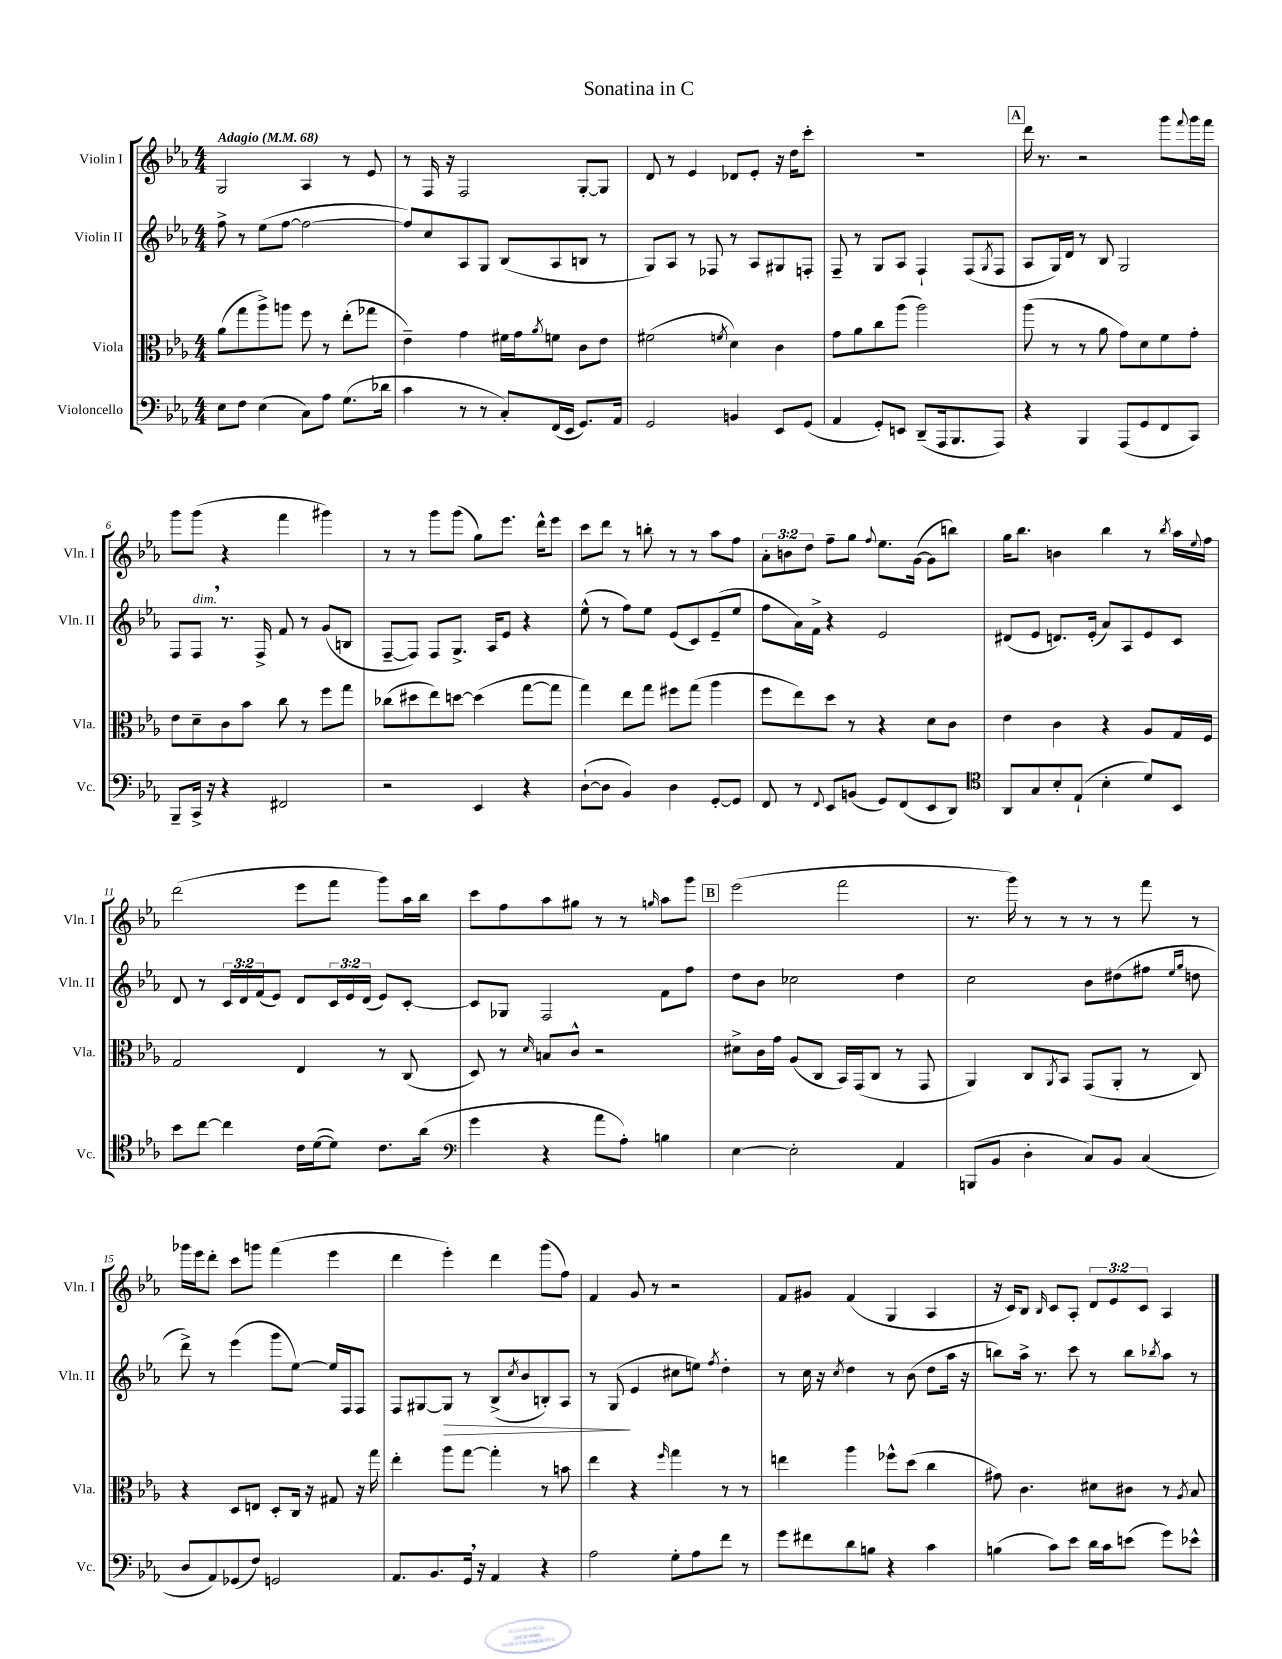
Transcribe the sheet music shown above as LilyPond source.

\header { title = "Sonatina in C" }
<<
\new StaffGroup <<
\new Staff = "s0" \with { instrumentName = "Violin I" shortInstrumentName = "Vln. I" } {
    \clef treble \key ees \major \numericTimeSignature \time 4/4 \override Staff.TupletNumber.text = #tuplet-number::calc-fraction-text \tempo "Adagio" 4 = 68
    g2 aes4 r8 ees'8 |
    r8 f16 r16 f2 g8~-. g8 |
    d'8 r8 ees'4 des'8 ees'8-. r16 d''16 c'''8-. |
    R1 |
    \mark \markup { \box "A" } d'''16 r8. r2 g'''8 \appoggiatura { f'''8 } g'''16 f'''16 |
    g'''8 g'''8( r4 f'''4 gis'''4) |
    r8 r8 g'''8 g'''8( g''8) ees'''8. d'''16-^ ees'''8 |
    c'''8 d'''8 r8 b''8-. r8 r8 aes''8 f''8 |
    \tuplet 3/2 { aes'8-. b'8 d''8 } f''8-- g''8 \appoggiatura { f''8 } ees''8. g'16~( g'8 b''8) |
    g''16 bes''8. b'4 bes''4 r8 \acciaccatura { bes''8 } aes''16 \appoggiatura { ees''8 } f''16 |
    d'''2( ees'''8 f'''8 g'''8) aes''16 bes''16 |
    c'''8 f''8 aes''8 gis''8 r8 r8 \grace { g''16 } aes''8 g'''8 |
    \mark \markup { \box "B" } ees'''2( f'''2 |
    r8. g'''16) r8 r8 r8 r8 f'''8 r8 |
    ges'''16 ees'''16 d'''8-. c'''8 g'''8 f'''4( ees'''4 |
    d'''4 ees'''4-.) d'''4 g'''8( f''8) |
    f'4 g'8 r8 r2 |
    f'8 gis'8 f'4( g4 aes4 |
    r16 c'16) bes8 \grace { bes16 } c'8 aes8-. \tuplet 3/2 { d'8 ees'8 c'8 } aes4 \bar "|." |
}
\new Staff = "s1" \with { instrumentName = "Violin II" shortInstrumentName = "Vln. II" } {
    \clef treble \key ees \major \numericTimeSignature \time 4/4 \override Staff.TupletNumber.text = #tuplet-number::calc-fraction-text
    f''8-> r8 ees''8( f''8~ f''2~ |
    f''8) c''8 aes8 g8 bes8( aes8 b8 r8 |
    g8) aes8 r8 fes8 r8 aes8 gis8 f8-. |
    f8-- r8 g8 aes8 f4-! f8( \acciaccatura { g8 } f8 |
    \mark \markup { \box "A" } aes8 g16) d'16 r8 bes8 g2 |
    f8 f8^\markup { \italic "dim." } \breathe r8. f16-> f'8 r8 g'8( b8 |
    f8~-- f8) f8 g8.-> aes16 ees'8 r4 |
    ees''8-^( r8 f''8) ees''8 ees'8( c'8) ees'8--( ees''8 |
    f''8 aes'16) f'16-> r4 ees'2 |
    dis'8( ees'8 d'8.) ees'16-.( aes'8) aes8 ees'8 c'8 |
    d'8 r8 \tuplet 3/2 { c'16 d'16 f'16( } ees'8) d'8 \tuplet 3/2 { c'16 ees'16 d'16( } ees'8) c'8~-. |
    c'8 ges8 f2 f'8 f''8 |
    \mark \markup { \box "B" } d''8 bes'8 ces''2 d''4 |
    c''2 bes'8 dis''8( fis''8 \grace { ees''16 g''16 } d''8 |
    d'''8->) r8 ees'''4( g'''8 ees''8~) ees''16 f16 f8 |
    f8 gis8~ gis8\> r8 bes8->( \acciaccatura { c''8 } bes'8 b8-.) aes8 |
    r8 g8\!( ees'4 cis''8 e''8) \acciaccatura { f''8 } d''4-. |
    r8 c''16 r16 \acciaccatura { c''8 } d''4 r8 bes'8( d''8 aes''16 r16 |
    b''8) aes''16-> r8. c'''8 r8 b''8 \acciaccatura { bes''8 } aes''8 r8 \bar "|." |
}
\new Staff = "s2" \with { instrumentName = "Viola" shortInstrumentName = "Vla." } {
    \clef alto \key ees \major \numericTimeSignature \time 4/4
    aes'8( g''8 aes''8->) a''8 f''8 r8 ees''8-.( ges''8 |
    ees'4--) g'4 fis'16 g'16 \acciaccatura { aes'8 } f'8 c'8 ees'8 |
    fis'2( \acciaccatura { f'8 } d'4) c'4 |
    g'8 aes'8 c''8 aes''8( aes''2) |
    \mark \markup { \box "A" } aes''8( r8 r8 aes'8 g'8) d'8 f'8 g'8-. |
    ees'8 d'8-- c'8 bes'8 c''8 r8 f''8 g''8 |
    ces''8( dis''8 ees''8) d''8~ d''4( g''8~ g''8 |
    g''4) ees''8 g''8 fis''8 g''8( aes''4 |
    f''8 ees''8) d''8 r8 r4 d'8 c'8 |
    ees'4 c'4 r4 aes8 g16 f16 |
    g2 ees4 r8 c8( |
    d8) r8 \grace { d'16 } b8 c'8-^ r2 |
    \mark \markup { \box "B" } dis'8-> c'16 g'16 aes8( c8 bes,16) g,16( c8 r8 g,8 |
    aes,4) c8 \acciaccatura { aes,8 } bes,8 g,8( aes,8-. r8 c8) |
    r4 d8 e8 d8-. c16 r16 gis8 r16 g''16 |
    ees''4-. aes''8 g''8~ g''4-. r8 b'8 |
    ees''4 r4 \grace { f''16 } g''4 r8 r8 |
    e''4 aes''4 fes''8-^ d''8( c''4 |
    gis'8) c'4. dis'8 cis'8 r8 \acciaccatura { aes8 } bes8 \bar "|." |
}
\new Staff = "s3" \with { instrumentName = "Violoncello" shortInstrumentName = "Vc." } {
    \clef bass \key ees \major \numericTimeSignature \time 4/4
    ees8 f8 ees4( c8) aes8 g8.( des'16 |
    c'4 r8 r8 c8-.) f,16( ees,16 g,8.) aes,16 |
    g,2 b,4 ees,8 g,8( |
    aes,4 g,8-.) e,8 d,8--( aes,,16 bes,,8. aes,,8) |
    \mark \markup { \box "A" } r4 bes,,4 aes,,8( g,8 f,8 c,8) |
    bes,,8-- c,16-> r16 r4 fis,2 |
    r2 ees,4 r4 |
    d8~-!( d8 bes,4) d4 g,8~-. g,8 |
    f,8 r8 \appoggiatura { f,8 } ees,8 b,8( g,8) f,8( ees,8 d,8) |
    \clef tenor aes,8 g8 bes8-. ees8-!( bes4-. d'8) bes,8 |
    bes'8 c''8~ c''4 c'16 d'16~( d'8) c'8. aes'16( |
    \clef bass g'4 r4 aes'8 aes8-.) b4 |
    \mark \markup { \box "B" } ees4~ ees2-. aes,4 |
    b,,8( bes,8 d4-. c8) bes,8 c4( |
    d8 aes,8) ges,8( f8) g,2 |
    aes,8. bes,8. g,16 \breathe r16 aes,4 r4 |
    aes2 g8-. aes8 f'8 r8 |
    g'8 fis'8 d'8 b8 r4 c'4 |
    b4( c'8) ees'8 d'16 c'16 e'8( g'8) ees'8-^ \bar "|." |
}
>>
>>
